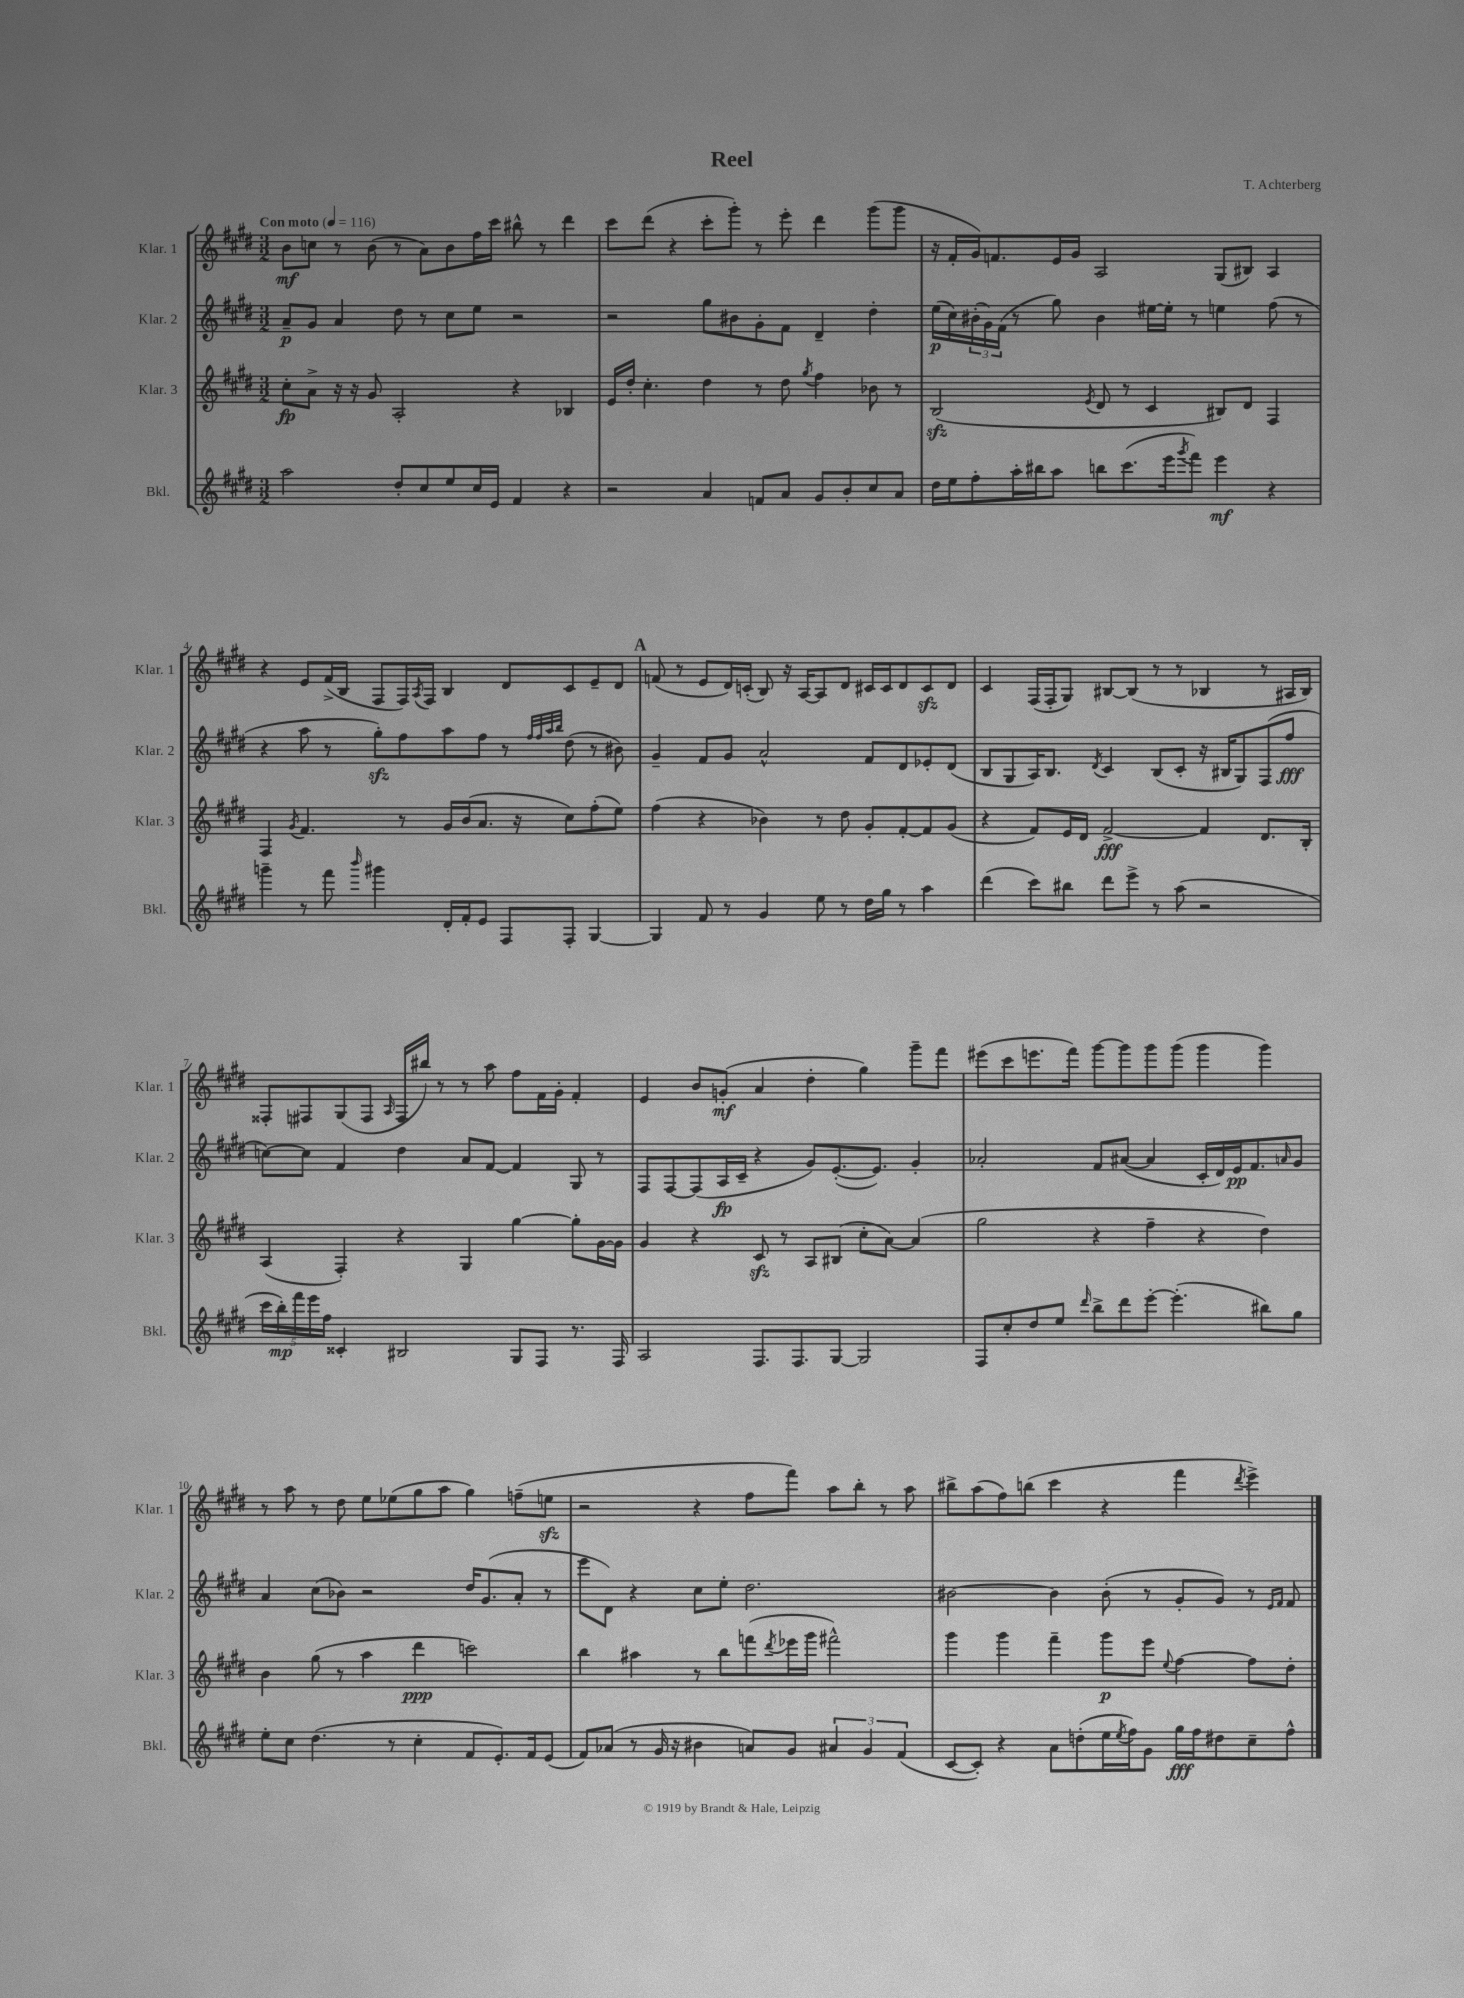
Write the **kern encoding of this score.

**kern	**dynam	**kern	**dynam	**kern	**dynam	**kern	**dynam
*part4	*part4	*part3	*part3	*part2	*part2	*part1	*part1
*staff4	*staff4	*staff3	*staff3	*staff2	*staff2	*staff1	*staff1
*I"Bkl.	*	*I"Klar. 3	*	*I"Klar. 2	*	*I"Klar. 1	*
*I'Bkl.	*	*I'Klar. 3	*	*I'Klar. 2	*	*I'Klar. 1	*
*clefG2	*	*clefG2	*	*clefG2	*	*clefG2	*
*k[f#c#g#d#]	*	*k[f#c#g#d#]	*	*k[f#c#g#d#]	*	*k[f#c#g#d#]	*
*M3/2	*	*M3/2	*	*M3/2	*	*M3/2	*
*MM116	*	*MM116	*	*MM116	*	*MM116	*
=1	=1	=1	=1	=1	=1	=1	=1
!	!	!	!	!	!	!LO:TX:a:B:t=Con moto	!
2aa\	.	8cc#'\L	fp	8a~/L	p	8b\L	mf
.	.	8a^\J	.	8g#/J	.	8ccn\J	.
.	.	16r	.	4a/	.	8r	.
.	.	16r	.	.	.	.	.
.	.	8g#/	.	.	.	(8b\	.
8dd#'/L	.	2A'/	.	8dd#\	.	8r	.
8cc#/	.	.	.	8r	.	8a\L)	.
8ee/	.	.	.	8cc#\L	.	8b\	.
16cc#/L	.	.	.	8ee\J	.	16ff#\L	.
16e/JJ	.	.	.	.	.	16ccc#\JJ	.
4f#/	.	4r	.	2r	.	8bb#X^^\	.
.	.	.	.	.	.	8r	.
4r	.	4B-X/	.	.	.	4ddd#\	.
=2	=2	=2	=2	=2	=2	=2	=2
2r	.	16e/LL	.	2r	.	8ccc#\L	.
.	.	16dd#'/JJ	.	.	.	.	.
.	.	4.cc#'\	.	.	.	(8ddd#\J	.
.	.	.	.	.	.	4r	.
4a/	.	4dd#\	.	8gg#\L	.	8ccc#'\L	.
.	.	.	.	8b#X\	.	8ggg#'\J)	.
8fn/L	.	8r	.	8g#'\	.	8r	.
8a/J	.	8dd#\	.	8f#\J	.	8eee'\	.
.	.	8qgg#/	.	.	.	.	.
8g#/L	.	4ff#\	.	4d#~/	.	4ddd#\	.
8b'/	.	.	.	.	.	.	.
8cc#/	.	8b-X\	.	4dd#'\	.	(8ggg#\L	.
8a/J	.	8r	.	.	.	8ggg#\J	.
=3	=3	=3	=3	=3	=3	=3	=3
16dd#\LL	.	(2Bzz/	.	(16ee\LL	p	16r	.
16ee\J	.	.	.	16cc#\)	.	16f#'/LL	.
8ff#'\	.	.	.	(24b#X'\	.	16g#/J)	.
.	.	.	.	24g#\)	.	.	.
.	.	.	.	.	.	8.fn/	.
.	.	.	.	(24f#\JJ	.	.	.
16aa'\L	.	.	.	8r	.	.	.
16bb#X\J	.	.	.	.	.	.	.
8aa\J	.	.	.	8gg#\)	.	16e/L	.
.	.	.	.	.	.	16g#/JJ	.
.	.	8qe/	.	.	.	.	.
8bbn\L	.	8d#/	.	4b#\	.	2A/	.
(8.ccc#\	.	8r	.	.	.	.	.
.	.	4c#/	.	[16ee#X\LL	.	.	.
16eee\k	.	.	.	16ee#'\JJ]	.	.	.
8qggg#/	.	.	.	.	.	.	.
8fff#\J)	.	.	.	8r	.	.	.
4eee\	mf	8B#X/L)	.	4een\	.	(8G#/L	.
.	.	8d#/J	.	.	.	8B#X/J)	.
4r	.	4F#/	.	(8ff#\	.	4A/	.
.	.	.	.	8r	.	.	.
!!LO:LB:g=z
=4	=4	=4	=4	=4	=4	=4	=4
4gggn~\	.	4F#/	.	4r	.	4r	.
.	.	8qg#/	.	.	.	.	.
8r	.	4.f#/	.	8aa\	.	8e/L	.
8fff#\	.	.	.	8r	.	(16f#^/L	.
.	.	.	.	.	.	16B/JJ	.
16qqbbb/	.	.	.	.	.	.	.
4ggg#X\	.	.	.	8gg#zz'\L)	.	8F#/L	.
.	.	8r	.	8ff#\	.	16F#/L)	.
.	.	.	.	.	.	8qA/	.
.	.	.	.	.	.	16F#/JJ	.
16d#'/LL	.	16g#/LL	.	8aa\	.	4B/	.
16f#'/J	.	(16b/J	.	.	.	.	.
8e/J	.	8.a/J	.	8ff#\J	.	.	.
8F#/L	.	.	.	8r	.	8d#/L	.
.	.	16r	.	.	.	.	.
.	.	.	.	32qqff#/LLL	.	.	.
.	.	.	.	32qqff#/	.	.	.
.	.	.	.	32qqaa/	.	.	.
.	.	.	.	32qqbb/JJJ	.	.	.
8F#'/J	.	8cc#\L)	.	(8dd#\	.	8c#/	.
[4G#/	.	(8ff#'\	.	8r	.	8e~/	.
.	.	8ee\J)	.	8b#X\)	.	8d#/J	.
!!LO:REH:place=s1:t=A
=5	=5	=5	=5	=5	=5	=5	=5
4G#/]	.	(4ff#\	.	4g#~/	.	(8fn/	.
.	.	.	.	.	.	8r	.
8f#/	.	4r	.	8f#/L	.	8e/L	.
8r	.	.	.	8g#/J	.	16d#/L)	.
.	.	.	.	.	.	(16cn'/JJ	.
4g#/	.	4b-X\)	.	2a^^/	.	8B/)	.
.	.	.	.	.	.	16r	.
.	.	.	.	.	.	[16A/KL	.
8ee\	.	8r	.	.	.	8A/]	.
8r	.	8dd#\	.	.	.	8d#/J	.
16dd#\LL	.	8g#'/L	.	8f#/L	.	16c#X/LL	.
16gg#\JJ	.	.	.	.	.	16c#/J	.
8r	.	[8f#'/	.	8d#/	.	8d#/	.
4aa\	.	8f#/]	.	8e-X'/	.	8c#zz/	.
.	.	(8g#/J	.	(8d#/J	.	8d#/J	.
=6	=6	=6	=6	=6	=6	=6	=6
(4ddd#\	.	4r	.	8B/L	.	4c#/	.
.	.	.	.	8G#/	.	.	.
8ccc#\L)	.	8f#/L)	.	16A/K)	.	(16F#/LL	.
.	.	.	.	8.B/J	.	16F#'/J	.
8bb#X\J	.	16e/L	.	.	.	8G#/J)	.
.	.	16d#/JJ	.	.	.	.	.
.	.	.	.	8qd#/	.	.	.
8ddd#\L	.	[2f#^/	fff	4c#/	.	[8B#X/L	.
8eee^\J	.	.	.	.	.	(8B#/J]	.
8r	.	.	.	(8B/L	.	8r	.
(8aa\	.	.	.	8c#'/J	.	8r	.
2r	.	4f#/]	.	16r	.	4B-X/	.
.	.	.	.	16B#X/KL	.	.	.
.	.	.	.	8G#/)	.	.	.
.	.	8.d#/L	.	(8F#/	.	8r	.
.	.	.	.	8ff#/J	fff	16A#X/LL	.
.	.	16B'/Jk	.	.	.	16B-/JJ)	.
!!LO:LB:g=z
=7	=7	=7	=7	=7	=7	=7	=7
20ccc#\LL	.	(4A/	.	[8ccn\L)	.	8F##X'/L	.
20bb'\)	mp	.	.	.	.	.	.
20fff#\	.	.	.	.	.	.	.
.	.	.	.	8cc\J]	.	8F#X/	.
20eee\	.	.	.	.	.	.	.
20ff#\JJ	.	.	.	.	.	.	.
4c##X'/	.	4F#'/)	.	4f#/	.	(8G#/	.
.	.	.	.	.	.	8F#/J	.
.	.	.	.	.	.	16qqA/	.
2B#X/	.	4r	.	4dd#\	.	16F#/LL	.
.	.	.	.	.	.	16bb#X/JJ)	.
.	.	.	.	.	.	8r	.
.	.	4G#/	.	8a/L	.	8r	.
.	.	.	.	[8f#/J	.	8aa\	.
8G#/L	.	[4gg#\	.	4f#/]	.	8ff#\L	.
8F#/J	.	.	.	.	.	16f#\L	.
.	.	.	.	.	.	16g#'\JJ	.
8.r	.	8gg#'\L]	.	8G#/	.	4f#'/	.
.	.	[16g#\L	.	8r	.	.	.
16F#/	.	16g#\JJ]	.	.	.	.	.
=8	=8	=8	=8	=8	=8	=8	=8
2A/	.	4g#/	.	8F#/L	.	4e/	.
.	.	.	.	[8F#/	.	.	.
.	.	4r	.	(8F#/]	.	8b/L	.
.	.	.	.	16A/L	fp	(8gn'/J	mf
.	.	.	.	16c#~/JJ	.	.	.
8.F#/L	.	8c#zz/	.	4r	.	4a/	.
.	.	8r	.	.	.	.	.
8.F#/	.	.	.	.	.	.	.
.	.	8A/L	.	8g#/L)	.	4dd#'\	.
[8G#/J	.	(8B#X/J	.	([8.e'/	.	.	.
2G#/]	.	8cc#'\L	.	.	.	4gg#\)	.
.	.	.	.	8.e/J])	.	.	.
.	.	[8a\J)	.	.	.	.	.
.	.	(4a/]	.	4g#'/	.	8ggg#~\L	.
.	.	.	.	.	.	8fff#\J	.
=9	=9	=9	=9	=9	=9	=9	=9
8F#/L	.	2gg#\	.	2a-X'/	.	(8eee#X\L	.
8cc#'/	.	.	.	.	.	8ccc#\	.
8dd#/	.	.	.	.	.	8.eeen\	.
8ee/J	.	.	.	.	.	.	.
.	.	.	.	.	.	16fff#\Jk)	.
16qqddd#/	.	.	.	.	.	.	.
8bb^\L	.	4r	.	8f#/L	.	[8ggg#\L	.
8ddd#\	.	.	.	([8a#X/J	.	8ggg#\]	.
[8eee'\J	.	4ff#~\	.	4a#/]	.	8ggg#\	.
(4.eee'\]	.	.	.	.	.	(8ggg#\J	.
.	.	4r	.	16c#'/LL	.	4ggg#\	.
.	.	.	.	16d#/)	.	.	.
.	.	.	.	16e/J	pp	.	.
.	.	.	.	8.f#/	.	.	.
8bb#X\L)	.	4dd#\)	.	.	.	4ggg#\)	.
.	.	.	.	16qqan/	.	.	.
8gg#\J	.	.	.	8g#/J	.	.	.
!!LO:LB:g=z
=10	=10	=10	=10	=10	=10	=10	=10
8ee'\L	.	4b\	.	4a/	.	8r	.
8cc#\J	.	.	.	.	.	8aa\	.
(4.dd#\	.	(8gg#\	.	(8cc#\L	.	8r	.
.	.	8r	.	8b-X\J)	.	8dd#\	.
.	.	4aa\	.	2r	.	8ee\L	.
8r	.	.	.	.	.	(8ee-X\	.
4cc#'\	.	4ddd#\	ppp	.	.	8gg#\	.
.	.	.	.	.	.	8aa\J	.
8f#/L	.	2cccn\)	.	16dd#/KL	.	4gg#\)	.
.	.	.	.	(8.g#/	.	.	.
8.e'/)	.	.	.	.	.	.	.
.	.	.	.	8a'/J	.	(8ffn~\L	.
16f#/k	.	.	.	.	.	.	.
(8e/J	.	.	.	8r	.	8eenzz\J	.
=11	=11	=11	=11	=11	=11	=11	=11
8f#/L)	.	4bb\	.	8eee\L	.	2r	.
(8a-X/J	.	.	.	8d#\J)	.	.	.
8r	.	4aa#X\	.	4r	.	.	.
16g#/	.	.	.	.	.	.	.
16r	.	.	.	.	.	.	.
4b#X\	.	8r	.	8cc#\L	.	4r	.
.	.	8bb\L	.	8ee'\J	.	.	.
8an/L)	.	(8fffn\	.	2.dd#\	.	8ff#\L	.
.	.	8qddd#/	.	.	.	.	.
8g#/J	.	16eee-X\L	.	.	.	8fff#\J)	.
.	.	16ggg#\JJ	.	.	.	.	.
6a#X/	.	2fff#X^^\)	.	.	.	8aa\L	.
.	.	.	.	.	.	8bb'\J	.
6g#/	.	.	.	.	.	.	.
.	.	.	.	.	.	8r	.
(6f#/	.	.	.	.	.	.	.
.	.	.	.	.	.	8aa\	.
=12	=12	=12	=12	=12	=12	=12	=12
[8c#/L	.	4ggg#\	.	[2b#X\	.	8bb#X^\L	.
8c#'/J])	.	.	.	.	.	(8aa\	.
4r	.	4ggg#\	.	.	.	8ff#\)	.
.	.	.	.	.	.	(8bbn\J	.
8a\L	.	4fff#~\	.	4b#\]	.	4ccc#\	.
(8ddn'\	.	.	.	.	.	.	.
16ee\L	.	8ggg#\L	p	(8b#'\	.	4r	.
8qee/	.	.	.	.	.	.	.
16ff#\J)	.	.	.	.	.	.	.
8g#\J	.	8eee\J	.	8r	.	.	.
.	.	8qqee/	.	.	.	.	.
16gg#\LL	fff	[4ff#\	.	8g#'/L	.	4fff#\	.
16ff#\J	.	.	.	.	.	.	.
8dd#X\	.	.	.	8g#/J)	.	.	.
.	.	.	.	.	.	8qddd#/	.
8cc#~\	.	8ff#\L]	.	8r	.	4eee^\)	.
.	.	.	.	16qqe/LL	.	.	.
.	.	.	.	16qqf#/JJ	.	.	.
8ff#^^\J	.	8dd#'\J	.	8f#/	.	.	.
==	==	==	==	==	==	==	==
*-	*-	*-	*-	*-	*-	*-	*-
